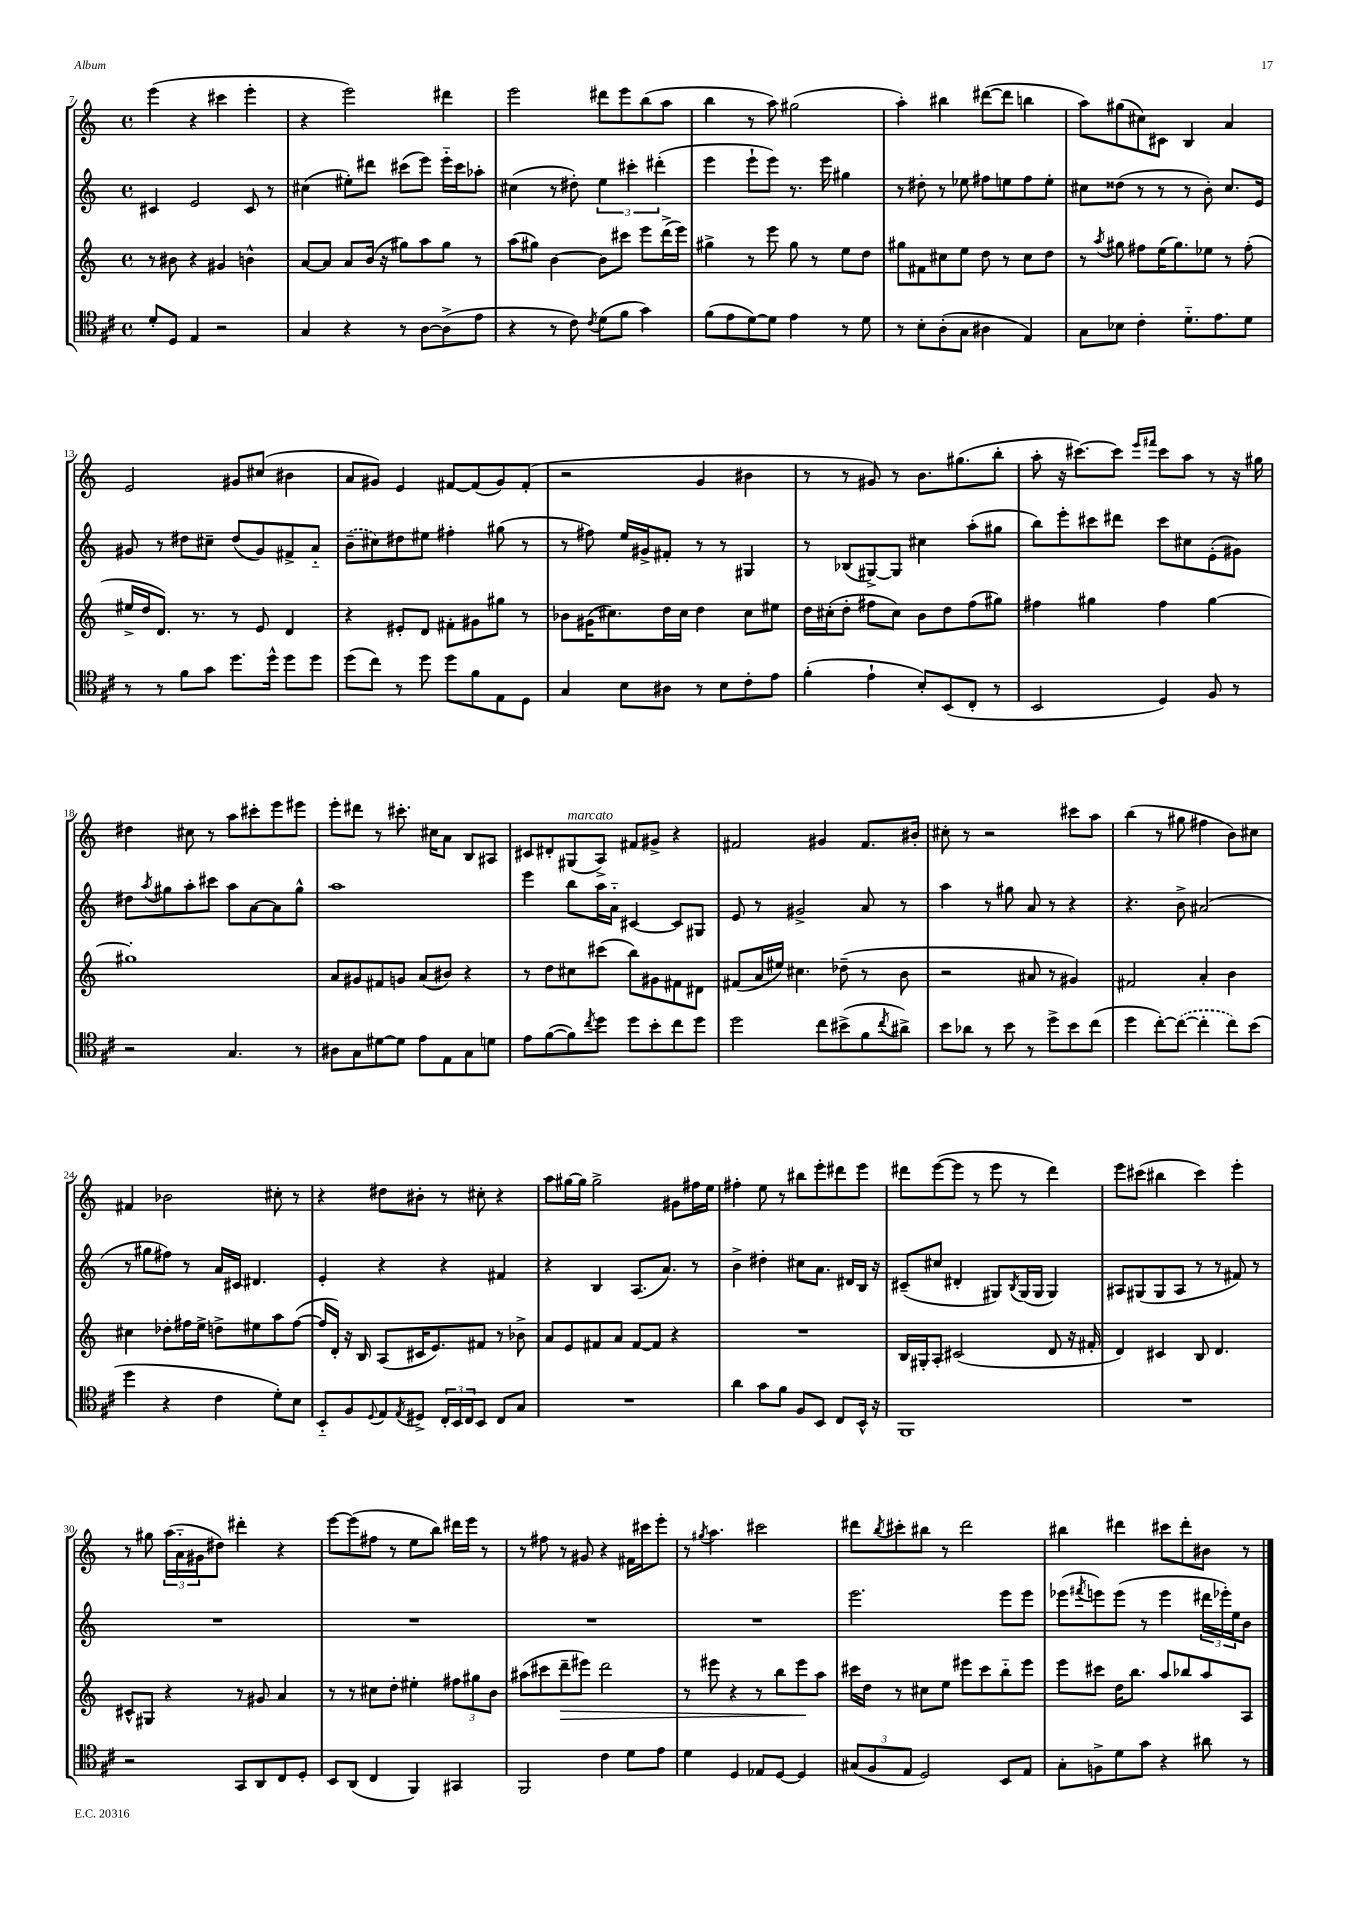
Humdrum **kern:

**kern	**kern	**kern	**kern
*staff4	*staff3	*staff2	*staff1
*clefC4	*clefG2	*clefG2	*clefG2
*k[f#c#]	*k[]	*k[]	*k[]
*M4/4	*M4/4	*M4/4	*M4/4
*met(c)	*met(c)	*met(c)	*met(c)
8d'	8r	4c#	(4eee
8D	8b#	.	.
4E	4r	2e	4r
2r	4g#	.	4ccc#
.	4b^^	8c#	4eee'
.	.	8r	.
=	=	=	=
4G	[8a	(4cc#	4r
.	8a]	.	.
4r	8a	8ee#')	2eee)
.	(16b	8ddd#	.
.	16r	.	.
8r	8gg#)	(8ccc#	.
[8A	8aa	8eee)	.
(8A^]	8gg#	16eee'~	4ddd#
.	.	16ccc#	.
8e	8r	8aa-'	.
=	=	=	=
4r	(8aa	(4cc#	2eee
.	8gg#)	.	.
8r	[4b	8r	.
8c#)	.	8dd#')	.
8qc#	.	.	.
(8d	8b]	6ee	8ddd#
8f#	8ccc#	.	8eee
.	.	6ccc#'	.
4g)	8eee	.	(8bb
.	.	(6ddd#'	.
.	(16ddd^	.	8aa
.	16eee)	.	.
=	=	=	=
(8f#	4gg#^	4eee	4bb
8e	.	.	.
[8d)	8r	8eee`	8r
8d]	8eee	8eee)	8aa)
4e	8gg#	8.r	(2gg#
.	8r	.	.
.	.	16eee	.
8r	8ee	4gg#	.
8d	8dd	.	.
=	=	=	=
8r	8gg#	8r	4aa')
8B'	8f#	8dd#'	.
(8A'	8cc#	8r	4bb#
8G	8ee	8ee-	.
4A#	8dd	8ff#	([8ddd#
.	8r	8ee	8ddd#]
4E)	8cc#	8ff#	4bb
.	8dd	8ee'	.
=	=	=	=
8G	8r	8cc#	8aa)
.	8qaa	.	.
8B-	8gg#	(8dd##	(8gg#
4c#'	8ff#	8r	8cc#)
.	(16ee	8r	8c#
.	8.gg#)	.	.
8.d'~	.	8r	4B
.	8ee-	8b')	.
8.e	.	.	.
.	8r	8.cc#	4a
8d	(8ff#'	.	.
.	.	16e	.
=	=	=	=
8r	16ee#^	8g#	2e
.	16dd	.	.
8r	8.d)	8r	.
8f#	.	8dd#	.
.	8.r	.	.
8g	.	8cc#~	.
8.dd	8r	(8dd#	8g#
.	8e	8g#)	(8cc#
16dd^^	.	.	.
8dd	4d	8f#^	4b#
8dd	.	8a'~	.
=	=	=	=
(8dd	4r	(8b~	8a
8cc#)	.	8cc#)	8g#)
8r	8e#'	8dd#	4e
8dd	8d	8ee#	.
8dd	8f#'	4ff#'	[8f#
8f#	8g#	.	(8f#]
8E	8gg#	(8gg#	8g#)
8D	8r	8r	(8f#'
=	=	=	=
4G	8b-	8r	2r
.	(16g#	8ff#)	.
.	8.cc#)	.	.
8B	.	16ee	.
.	.	16g#^	.
8A#	16dd	8f#'	.
.	16cc#	.	.
8r	4dd	8r	4g
8B	.	8r	.
8c#'	8cc#	4G#	4b#
8e	8ee#	.	.
=	=	=	=
(4f#'	16dd	8r	8r
.	(16cc#'	.	.
.	8dd'	(8B-	8r
4e`	8ff#	[8G#^)	8g#)
.	8cc#)	8G#]	8r
8B')	8b	4cc#	8.b
(8BB	8dd	.	.
.	.	.	(8.gg#
8C#'	(8ff#	(8aa'	.
8r	8gg#)	8gg#	8bb'
=	=	=	=
2BB	4ff#	8bb)	8aa'
.	.	8eee'	16r
.	.	.	[8.ccc#)
.	4gg#	8ccc#	.
.	.	8ddd#	8ccc#]
.	.	.	16qqeee
.	.	.	16qqfff#
4D)	4ff#	8ccc#	8ccc#
.	.	8cc#	8aa
8F#	[4gg#	(8e'	8r
8r	.	8g#)	16r
.	.	.	16gg#
=	=	=	=
2r	1gg#']	8dd#	4dd#
.	.	8qaa	.
.	.	8gg#	.
.	.	8aa'	8cc#
.	.	8ccc#	8r
4.G	.	8aa	8aa
.	.	[8a	8ccc#'
.	.	8a]	8eee
8r	.	8gg#^^	8eee#
=	=	=	=
8A#	8a	1aa	8eee'
8G	8g#	.	8ddd#
[8d#	8f#	.	8r
8d#]	8g	.	8.ccc#'
8e	(8a	.	.
.	.	.	16cc#
8E	8b#)	.	8a
8G	4r	.	8B
8d	.	.	8A#
=	=	=	=
8e	8r	4eee	8c#
([8f#	8dd	.	8d#'
8f#])	8cc#	8bb	(8G#
8qcc#	.	.	.
8dd	(8ccc#	16aa	8A^)
.	.	16a'~	.
8dd	8bb)	[4c#	8f#
8b'	8g#	.	8g#^
8cc#	8f#	8c#]	4r
8dd	8d#	8G#	.
=	=	=	=
2dd	(8f#	8e	2f#
.	16a	8r	.
.	16ee#)	.	.
.	4.cc#	2g#^	.
8cc#	.	.	4g#
(8b#^	(8dd-~	.	.
8f#	8r	8a	8.f#
8qcc#	.	.	.
8a#^)	8b	8r	.
.	.	.	16b#'
=	=	=	=
8b	2r	4aa	8cc#'
8a-	.	.	8r
8r	.	8r	2r
8b	.	8gg#	.
8r	8a#	8a	.
8dd^	8r	8r	.
8b	4g#)	4r	8ccc#
(8cc#	.	.	8aa
=	=	=	=
4dd	2f#	4.r	(4bb
[8cc#')	.	.	8r
(8cc#_	.	8b^	8gg#
4cc#']	4a'	(2a#	4ff#
8cc#)	4b	.	8b)
(8b	.	.	8cc#
=	=	=	=
4dd	4cc#	8r	4f#
.	.	8gg#	.
4r	8dd-'	8ff#)	2b-
.	16ff#	8r	.
.	16ee^	.	.
4c#	8dd^	16a	.
.	.	16c#	.
.	8ee#	4.d#	.
8d')	8aa	.	8cc#'
8B	([8ff#	.	8r
=	=	=	=
8BB'~	16ff#]	4e'	4r
.	16d')	.	.
8F#	16r	.	.
.	16B	.	.
8qqD	.	.	.
8E	(8A	4r	8dd#
8qE	.	.	.
8D#^	16c#	.	8b#'
.	8.e)	.	.
24C#'	.	4r	8r
24BB	.	.	.
24C#	.	.	.
8BB	8f#	.	8cc#'
8C#	8r	4f#	4r
8G	8b-^	.	.
=	=	=	=
1r	8a	4r	8aa
.	8e	.	[16gg#
.	.	.	16gg#]
.	8f#	4B	2gg#^
.	8a	.	.
.	[8f#	(8.A	.
.	8f#]	.	.
.	.	8.a)	.
.	4r	.	8g#
.	.	8r	16ff#
.	.	.	16ee
=	=	=	=
4a	1r	4b^	4ff#'
8g	.	4dd#'	8ee
8f#	.	.	8r
8F#	.	8cc#	8bb#
8BB	.	8.a	8eee'
8C#	.	.	8ddd#
.	.	16d#	.
16BB^^	.	16B	8eee
16r	.	16r	.
=	=	=	=
1FF#	16B	(8c#~	8ddd#
.	16G#'	.	.
.	8A'	8cc#	([8eee
.	(2c#	4d#'	8eee]
.	.	.	8r
.	.	8G#)	8eee
.	.	8qB	.
.	.	(16G#	8r
.	.	16G#	.
.	8d	4G#)	4ddd#)
.	16r	.	.
.	16f#'	.	.
=	=	=	=
1r	4d)	8A#	8eee
.	.	(8G#	(8ccc#
.	4c#	8G#	4bb#
.	.	8A#	.
.	8B	8r	4ccc#)
.	4.d	8r	.
.	.	8f#)	4eee'
.	.	8r	.
=	=	=	=
2r	8c#^^	1r	8r
.	8G#	.	8gg#
.	4r	.	(24aa
.	.	.	24a'~
.	.	.	24g#
.	.	.	8dd#)
8GG	8r	.	4ddd#'
8AA	8g#	.	.
8C#	4a	.	4r
8D'	.	.	.
=	=	=	=
8BB	8r	1r	[8eee
(8AA	8r	.	(8eee]
4C#	8cc#	.	8ff#
.	8dd'	.	8r
4FF#)	4ee#'	.	8ee
.	.	.	8bb)
4GG#	12ff#	.	16ddd#
.	.	.	16eee
.	12gg#	.	.
.	.	.	8r
.	12b	.	.
=	=	=	=
2FF#	(8aa#	1r	8r
.	8ccc#	.	8ff#
.	8ddd~	.	8r
.	8eee#)	.	8g#
4c#	2ddd	.	4r
8d	.	.	16f#
.	.	.	16ccc#
8e	.	.	8eee'
=	=	=	=
4d	8r	1r	8r
.	.	.	8qgg#
.	8eee#	.	4.aa
4D	4r	.	.
8E-	8r	.	2ccc#
[8D	8bb	.	.
4D]	8eee#	.	.
.	8aa	.	.
=	=	=	=
(12G#	16ccc#	2.eee	8ddd#
.	16dd	.	.
12F#	.	.	.
.	.	.	8qbb
.	8r	.	8ccc#'
12E	.	.	.
2D)	8cc#	.	8bb#
.	8ee	.	8r
.	8eee#	.	2ddd#
.	8ccc#	.	.
8BB	8bb'~	8eee	.
8E	8eee#	8eee	.
=	=	=	=
8G'	8eee	(8eee-	4bb#
.	.	8qfff#	.
8F^	8ccc#	8eee)	.
8d	16dd	(8eee	4ddd#
.	8.bb	.	.
8g	.	8r	.
4r	8aa	4eee	8ccc#
.	8bb-	.	8ddd#'
8a#	8aa	24ddd#	8b#
.	.	24eee-')	.
.	.	24ee	.
8r	8A	8b	8r
==	==	==	==
*-	*-	*-	*-
